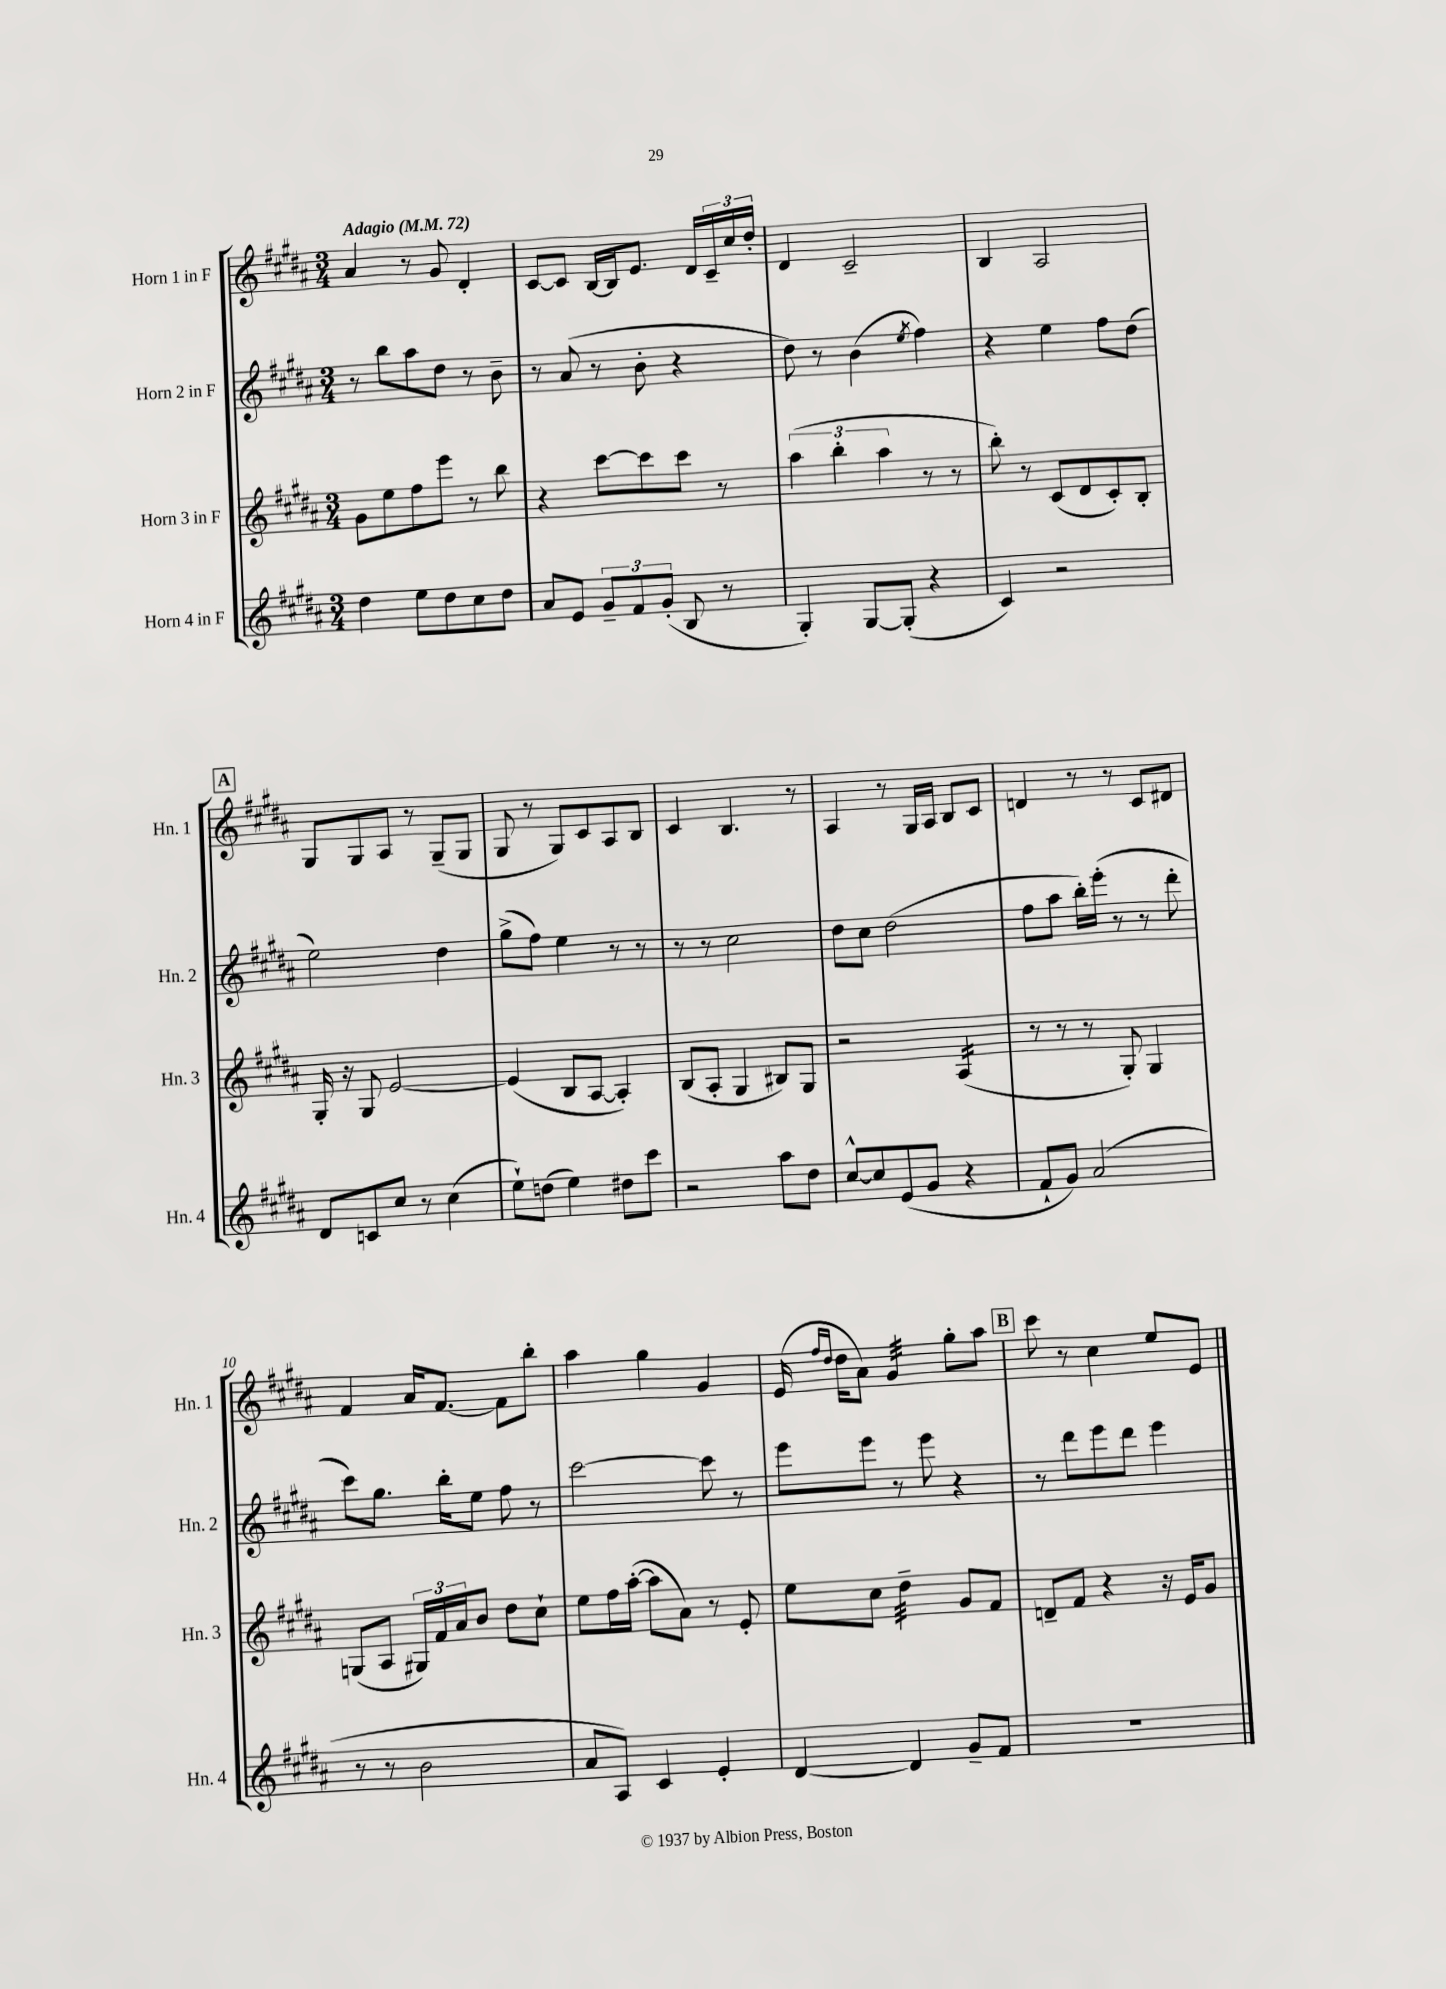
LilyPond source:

<<
\new StaffGroup <<
\new Staff = "s0" \with { instrumentName = "Horn 1 in F" shortInstrumentName = "Hn. 1" } {
    \clef treble \key b \major \numericTimeSignature \time 3/4 \tempo "Adagio" 4 = 72
    ais'4 r8 gis'8 dis'4-. |
    cis'8~ cis'8 b16~ b16 e'8. dis'16 \tuplet 3/2 { cis'16-- cis''16 dis''16-. } |
    dis'4 cis'2-- |
    b4 ais2 |
    \mark \markup { \box "A" } gis8 gis8 ais8 r8 gis8--( gis8 |
    gis8 r8 gis8) cis'8 ais8 b8 |
    cis'4 b4. r8 |
    ais4 r8 gis16 ais16 b8 cis'8 |
    d'4 r8 r8 cis'8 dis'8 |
    fis'4 ais'16 fis'8.~ fis'8 b''8-. |
    ais''4 gis''4 gis'4 |
    e'16( \grace { fis''16 dis''16 } dis''16 ais'8) gis'4:32 gis''8-. ais''8 |
    \mark \markup { \box "B" } cis'''8 r8 cis''4 e''8 e'8 \bar "|." |
}
\new Staff = "s1" \with { instrumentName = "Horn 2 in F" shortInstrumentName = "Hn. 2" } {
    \clef treble \key b \major \numericTimeSignature \time 3/4
    r8 b''8 ais''8 dis''8 r8 b'8-- |
    r8 ais'8( r8 b'8-. r4 |
    dis''8) r8 b'4( \acciaccatura { e''8 } fis''4) |
    r4 e''4 fis''8 dis''8( |
    \mark \markup { \box "A" } e''2) dis''4 |
    gis''8->( fis''8) e''4 r8 r8 |
    r8 r8 cis''2 |
    dis''8 cis''8 dis''2( |
    fis''8 ais''8 b''16-.) e'''16-.( r8 r8 dis'''8-. |
    cis'''8) gis''8. b''16-. e''8 fis''8 r8 |
    cis'''2~ cis'''8 r8 |
    e'''8 e'''8 r8 e'''8 r4 |
    \mark \markup { \box "B" } r8 dis'''8 e'''8 dis'''8 e'''4 \bar "|." |
}
\new Staff = "s2" \with { instrumentName = "Horn 3 in F" shortInstrumentName = "Hn. 3" } {
    \clef treble \key b \major \numericTimeSignature \time 3/4
    gis'8 e''8 fis''8 e'''8 r8 b''8 |
    r4 cis'''8~ cis'''8 cis'''8 r8 |
    \tuplet 3/2 { ais''4( b''4-. ais''4 } r8 r8 |
    b''8-.) r8 cis'8( dis'8 cis'8-.) b8-. |
    \mark \markup { \box "A" } gis16-. r16 gis8 e'2~ |
    e'4( b8 ais8~ ais4-.) |
    b8( ais8-. gis4 bis8) gis8 |
    r2 ais4:16( |
    r8 r8 r8 gis8-.) gis4 |
    g8( ais8 \tuplet 3/2 { gis16) fis'16 ais'16 } b'8 dis''8 cis''8-! |
    e''8 fis''16 ais''16~-.( ais''8 ais'8) r8 e'8-. |
    e''8 cis''8 dis''4:32-- gis'8 fis'8 |
    \mark \markup { \box "B" } d'8-- fis'8 r4 r16 e'16 gis'8 \bar "|." |
}
\new Staff = "s3" \with { instrumentName = "Horn 4 in F" shortInstrumentName = "Hn. 4" } {
    \clef treble \key b \major \numericTimeSignature \time 3/4
    dis''4 e''8 dis''8 cis''8 dis''8 |
    ais'8 e'8 \tuplet 3/2 { gis'8-- fis'8 gis'8-.( } b8 r8 |
    gis4-.) gis8~ gis8-.( r4 |
    cis'4) r2 |
    \mark \markup { \box "A" } dis'8 c'8 cis''8 r8 cis''4( |
    e''8-!) d''8( e''4) dis''8 cis'''8 |
    r2 ais''8 dis''8 |
    cis''8~-^ cis''8 e'8( gis'8 r4 |
    fis'8-! gis'8) ais'2( |
    r8 r8 b'2 |
    ais'8 ais8) cis'4 e'4-. |
    dis'4~ dis'4 gis'8-- fis'8 |
    \mark \markup { \box "B" } R2. \bar "|." |
}
>>
>>
